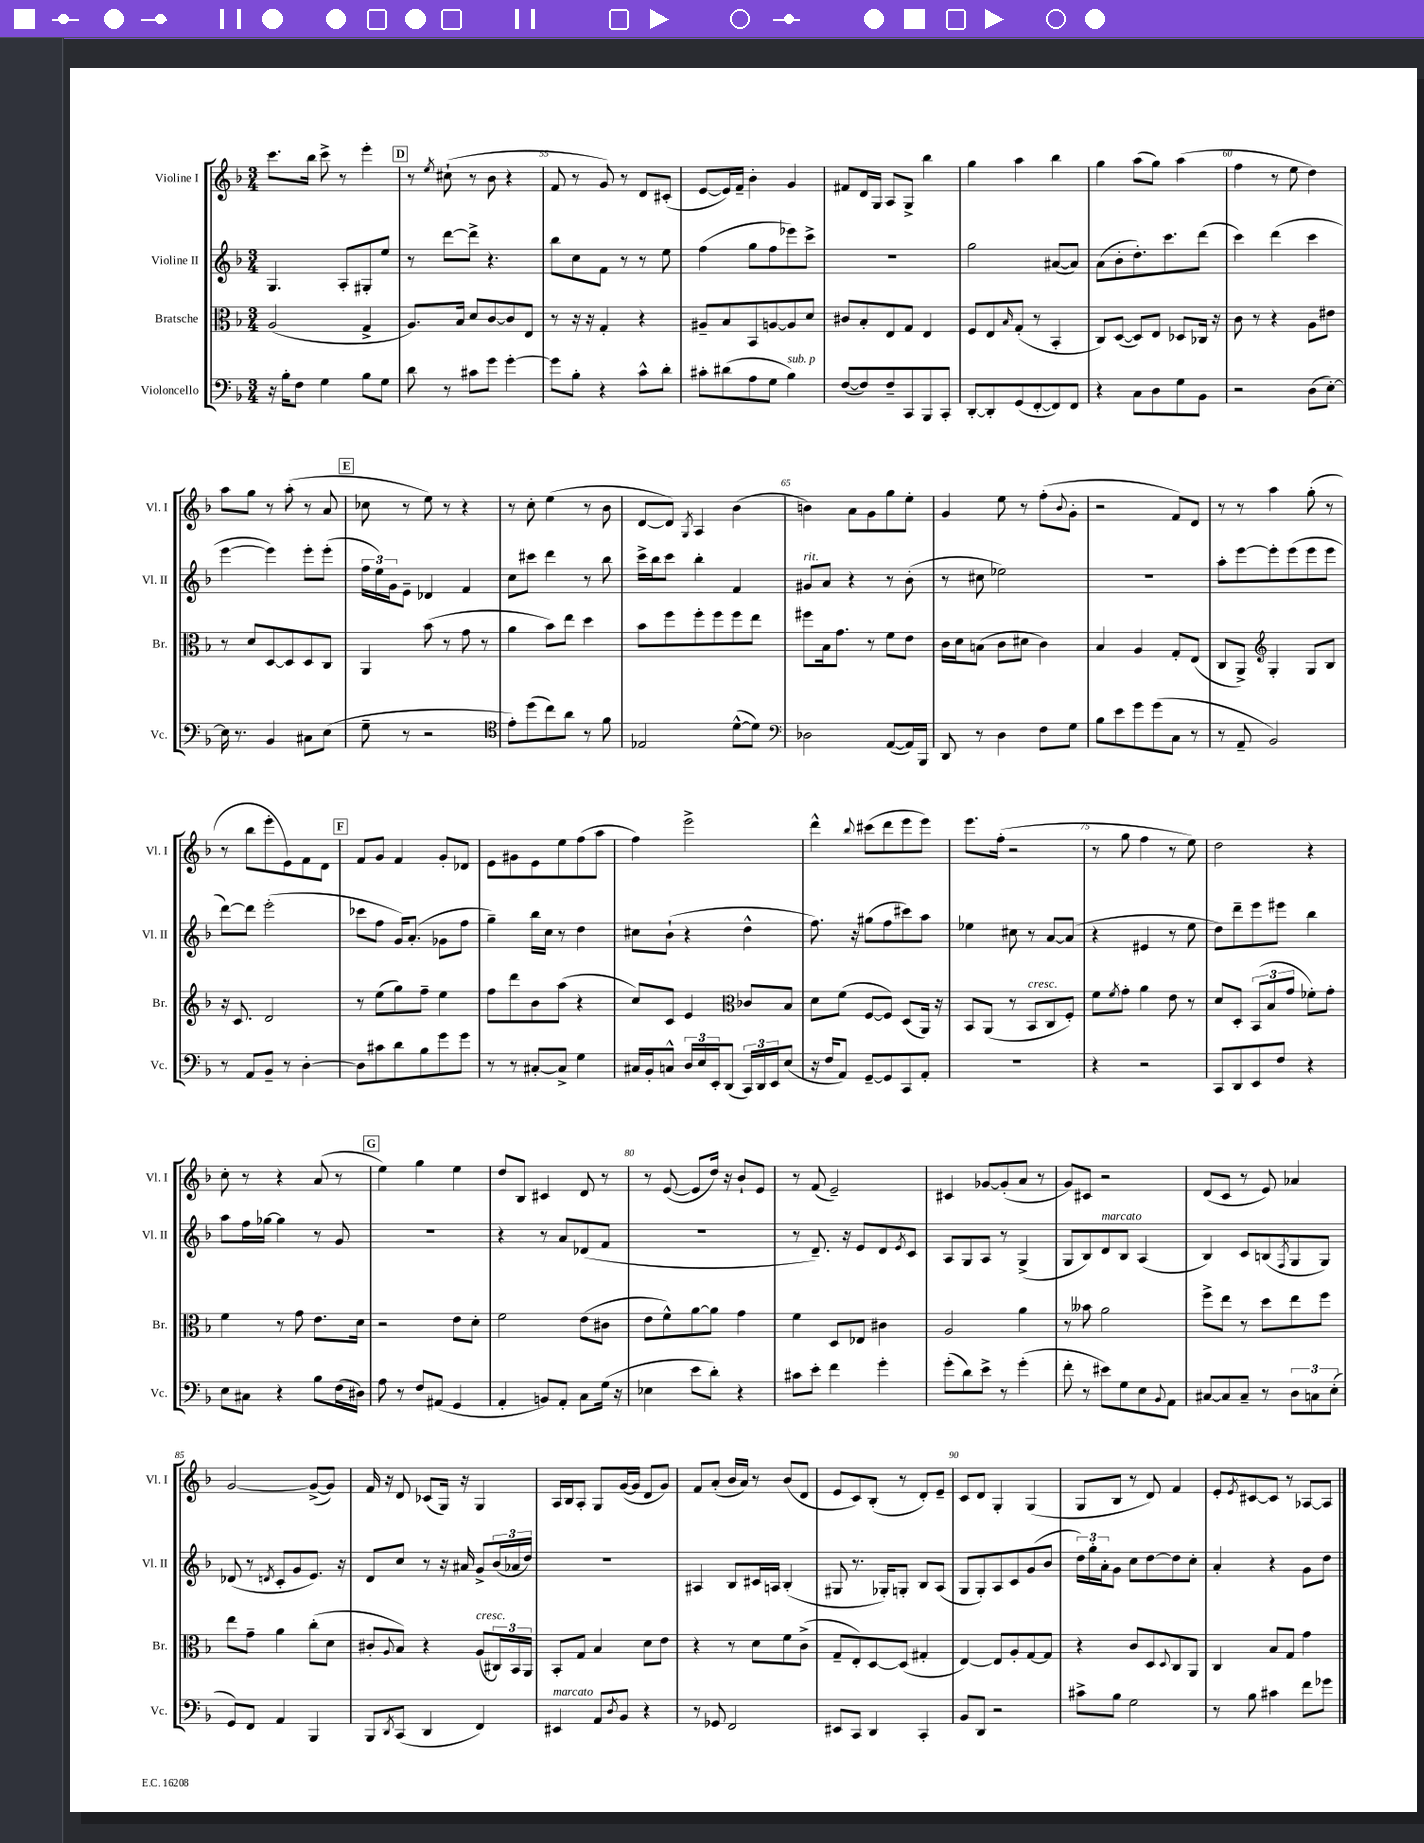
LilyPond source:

<<
\new StaffGroup <<
\new Staff = "s0" \with { instrumentName = "Violine I" shortInstrumentName = "Vl. I" } {
    \clef treble \key f \major \numericTimeSignature \time 3/4
    c'''8. bes''16 c'''8-> r8 e'''4-. |
    \mark \markup { \box "D" } r8 \acciaccatura { e''8 } cis''8-!( r8 bes'8 r4 |
    f'8 r8 g'8) r8 d'8 cis'8-.( |
    e'8~ e'16) f'16-- bes'4-. g'4 |
    fis'8 d'16 g16 a8 g8-> bes''4 |
    g''4 a''4 bes''4 |
    g''4 a''8( g''8) a''4( |
    f''4 r8 e''8 d''4) |
    a''8 g''8 r8 a''8-.( r8 a'8 |
    \mark \markup { \box "E" } ces''8 r8 e''8) r8 r4 |
    r8 c''8-. e''4( r8 bes'8 |
    d'8~ d'8) \acciaccatura { g8 } a4 bes'4( |
    b'4) a'8 g'8 g''8 e''8-. |
    g'4 e''8 r8 f''8-.( \appoggiatura { bes'8 } g'8-. |
    r2 f'8) d'8 |
    r8 r8 a''4 g''8-.( r8 |
    r8 bes''8 e'''8-. e'8) f'8 d'8 |
    \mark \markup { \box "F" } f'8 g'8 f'4 g'8-. des'8 |
    e'8 gis'8 e'8 e''8 f''8( a''8 |
    f''4) e'''2-> |
    d'''4-^ \appoggiatura { bes''8 } cis'''8( d'''8 e'''8 e'''8) |
    e'''8. f''16-.( r2 |
    r8 g''8 f''4 r8 e''8) |
    d''2 r4 |
    c''8-. r8 r4 a'8( r8 |
    \mark \markup { \box "G" } e''4) g''4 e''4 |
    d''8 bes8 cis'4 d'8 r8 |
    r8 e'8~( e'8 d''16) r16 bes'8-! e'8 |
    r8 f'8( e'2--) |
    cis'4 ges'8~ ges'8-.( a'8 r8 |
    g'8) cis'8 r2 |
    d'8( c'8 r8 e'8) aes'4 |
    g'2~ g'8~->( g'8) |
    f'16 r16 d'8 ces'8( g16) r16 g4 |
    a16 bes16 a8-. g8 g'16~( g'16 d'8 g'8) |
    f'8 a'8-.( bes'16 a'16) r8 bes'8( d'8 |
    e'8 c'8) bes8-.( r8 d'8-.) e'8-- |
    c'8 d'8 g4-. g4( |
    g8 bes8 r8 d'8) f'4 |
    e'8-. \acciaccatura { e'8 } cis'8~ cis'8 r8 aes8~ aes8 \bar "|." |
}
\new Staff = "s1" \with { instrumentName = "Violine II" shortInstrumentName = "Vl. II" } {
    \clef treble \key f \major \numericTimeSignature \time 3/4
    g4. a8-. gis8-. e''8 |
    \mark \markup { \box "D" } r8 d'''8~ d'''8-> r4. |
    bes''8 c''8 f'8 r8 r8 e''8 |
    f''4( g''8 f''8 ees'''8) c'''8-> |
    R2. |
    g''2 ais'8~( ais'8) |
    a'8( bes'8-. d''8.-.) c'''8. d'''8( |
    c'''4) d'''4( c'''4 |
    e'''4~ e'''4) e'''8-. e'''8-.( |
    \mark \markup { \box "E" } \tuplet 3/2 { f''16 e''16) g'16 } e'8-- des'4 f'4 |
    c''8 cis'''8 d'''4 r8 bes''8 |
    c'''16-> bes''16 c'''8 bes''4-. f'4 |
    gis'8^\markup { \italic "rit." } a'8 r4 r8 bes'8-.( |
    r8 cis''8 ees''2) |
    R2. |
    a''8-. e'''8~ e'''8-. e'''8( e'''8 e'''8 |
    d'''8~) d'''8 e'''2-.( |
    \mark \markup { \box "F" } ces'''8 f''8 g'16) a'8.-.( ges'8 f''8 |
    g''4--) bes''16 c''16 r8 d''4 |
    cis''8 bes'8-!( r4 d''4-^ |
    f''8.) r16 gis''8( f''8 cis'''8) a''8 |
    ees''4 cis''8 r8 a'8~ a'8( |
    r4 eis'4 r8 e''8 |
    d''8) d'''8-- e'''8 eis'''8 bes''4 |
    a''8 f''16 ges''16~ ges''4 r8 g'8 |
    \mark \markup { \box "G" } R2. |
    r4 r8 a'8 des'8( f'8 |
    R2. |
    r8 d'8.--) r16 e'8 d'8 \acciaccatura { e'8 } c'8 |
    a8 g8 a8 r8 g4->( |
    g8 bes8) d'8^\markup { \italic "marcato" } bes8 a4( |
    bes4) c'8 b8( \acciaccatura { f8 } g8 g8) |
    des'8( r8 \acciaccatura { d'8 } c'8-. g'8 e'8.) r16 |
    d'8 c''8 r8 r16 ais'16 g'8-> \tuplet 3/2 { bes'16( aes'16 d''16) } |
    R2. |
    ais4 bes8 cis'16 a16 bes4-.( |
    gis8 r8. ges16-.) g8-. bes8 a8( |
    g8 g8-.) a8 c'8 g'8( bes'8 |
    \tuplet 3/2 { d''16) g''16-. a'16-. } g'8 c''8 d''8~ d''8 c''8-. |
    a'4-. r4 g'8 d''8 \bar "|." |
}
\new Staff = "s2" \with { instrumentName = "Bratsche" shortInstrumentName = "Br." } {
    \clef alto \key f \major \numericTimeSignature \time 3/4
    a2( g4-> |
    \mark \markup { \box "D" } a8.) bes16 d'8 c'8~ c'8 e8 |
    r8 r16 r16 g4-. r4 |
    ais8-- bes8 bes,8 a8~ a8 d'8 |
    cis'8 bes8-. e8 g8 e4 |
    f8 e8 \grace { bes16 } g8-.( r8 bes,4-. |
    c8) d8~( d8) e8 des8 ces16 r16 |
    c'8 r8 r4 a8 eis'8 |
    r8 d'8 d8~ d8 d8 c8 |
    \mark \markup { \box "E" } a,4 bes'8( r8 g'8 r8 |
    a'4 bes'8) e''8 d''4 |
    bes'8 f''8 f''8-. f''8 f''8 e''8 |
    fis''8 bes16 g'8. r8 f'8 e'8 |
    c'16 d'16 b8( c'8 dis'8 c'4) |
    bes4 a4 g8-. e8( |
    c8 a,8->) \clef treble g4-. g8 bes8 |
    r16 c'8. d'2 |
    \mark \markup { \box "F" } r8 e''8( g''8) f''8-- e''4 |
    f''8 d'''8 bes'8 a''8( r4 |
    c''8) c'8 e'4 \clef alto ces'8 bes8 |
    d'8 f'8( f8~ f8) d8( a,16) r16 |
    bes,8 a,8( r8 bes,8^\markup { \italic "cresc." } c8 f8-.) |
    f'8 \acciaccatura { f'8 } g'8-. a'4 e'8 r8 |
    d'8 d8-. \tuplet 3/2 { bes,8( bes8 g'8 } fes'8-.) g'8-. |
    f'4 r8 g'8 e'8. d'16 |
    \mark \markup { \box "G" } r2 e'8 d'8-. |
    f'2 e'8( cis'8 |
    e'8 f'8-^) a'8~ a'8 g'4 |
    f'4 d8 ees8 cis'4 |
    a2 a'4 |
    r8 beses'8 a'2 |
    f''8-> e''8 r8 d''8 e''8 f''8 |
    e''8 g'8-- a'4 c''8-.( d'8 |
    cis'8-. \appoggiatura { a8 } bes8) r4 a8^\markup { \italic "cresc." }( \tuplet 3/2 { cis16) bes,16 a,16 } |
    bes,8-. g8 bes4 d'8 e'8 |
    r4 r8 d'8 f'8 c'8->( |
    g8-- e8-.) d8~ d8( gis4-. |
    e4~) e8 a8-. g8~ g8 |
    r4 c'8 d8 \appoggiatura { d8 } c8 a,8 |
    c4 bes8 g8 g'4 \bar "|." |
}
\new Staff = "s3" \with { instrumentName = "Violoncello" shortInstrumentName = "Vc." } {
    \clef bass \key f \major \numericTimeSignature \time 3/4
    r16 bes16-. f8 g4 bes8 g8 |
    \mark \markup { \box "D" } d'8 r8 cis'8 g'8 g'4~-. |
    g'8 bes8-. r4 c'8-^ d'8-. |
    cis'8-. dis'8( a8 g8 bes4^\markup { \italic "sub. p" }) |
    f8~( f8) f8-- c,8 bes,,8 c,8-. |
    d,8~-. d,8-. g,8( f,8~-. f,8) f,8 |
    r4 c8 d8 g8 bes,8 |
    r2 d8( e8~-.) |
    e16 r8. bes,4 cis8 e8( |
    \mark \markup { \box "E" } g8-- r8 r2 |
    \clef tenor e'8-.) d''8( c''8) a'8 r8 f'8 |
    ees2 d'8~-^( d'8) |
    \clef bass des2 a,8~( a,16) bes,,16 |
    d,8 r8 d4 f8 g8 |
    bes8 e'8 g'8 g'8( c8 r8 |
    r8 a,8-- bes,2) |
    r8 a,8 bes,8-- r8 d4~-. |
    \mark \markup { \box "F" } d8 cis'8 d'8 bes8 g'8 g'8 |
    r8 r8 cis8~-. cis8-> g4 |
    cis16 bes,16-. c8-^ \tuplet 3/2 { d16 e16 e,16-. } d,8( \tuplet 3/2 { c,16) d,16 e,16 } e8( |
    r16 f16 a,8) g,8~-- g,8 c,8 a,8-. |
    R2. |
    r4 r2 |
    c,8 d,8 e,8 f8 r4 |
    e8 cis8 r4 bes8 f16( dis16) |
    \mark \markup { \box "G" } a8 r8 f8 ais,8( g,4 |
    a,4-. b,8) a,8-. c8 g16( r16 |
    ees4 e'8 d'8-.) r4 |
    cis'8 e'8-. f'4 g'4-. |
    g'8-.( d'8) e'8-> r8 g'4-.( |
    f'8-. r8 eis'8) g8 e8 \appoggiatura { bes,8 } a,8 |
    cis8~ cis8 cis8-- r8 \tuplet 3/2 { d8 c8 e8-.( } |
    g,8) f,8 a,4 bes,,4 |
    bes,,8 \acciaccatura { d,8 } c,8( d,4 f,4) |
    eis,4^\markup { \italic "marcato" } a,8 \acciaccatura { d8 } bes,8 r4 |
    r8 ges,8 f,2 |
    eis,8 c,8 d,4 c,4-. |
    bes,8 d,8 r2 |
    cis'8-> bes8 g2 |
    r8 bes8 cis'4 f'8 ges'8 \bar "|." |
}
>>
>>
\layout { \context { \Score currentBarNumber = #53 \override BarNumber.break-visibility = ##(#f #t #t) barNumberVisibility = #(every-nth-bar-number-visible 5) } }
